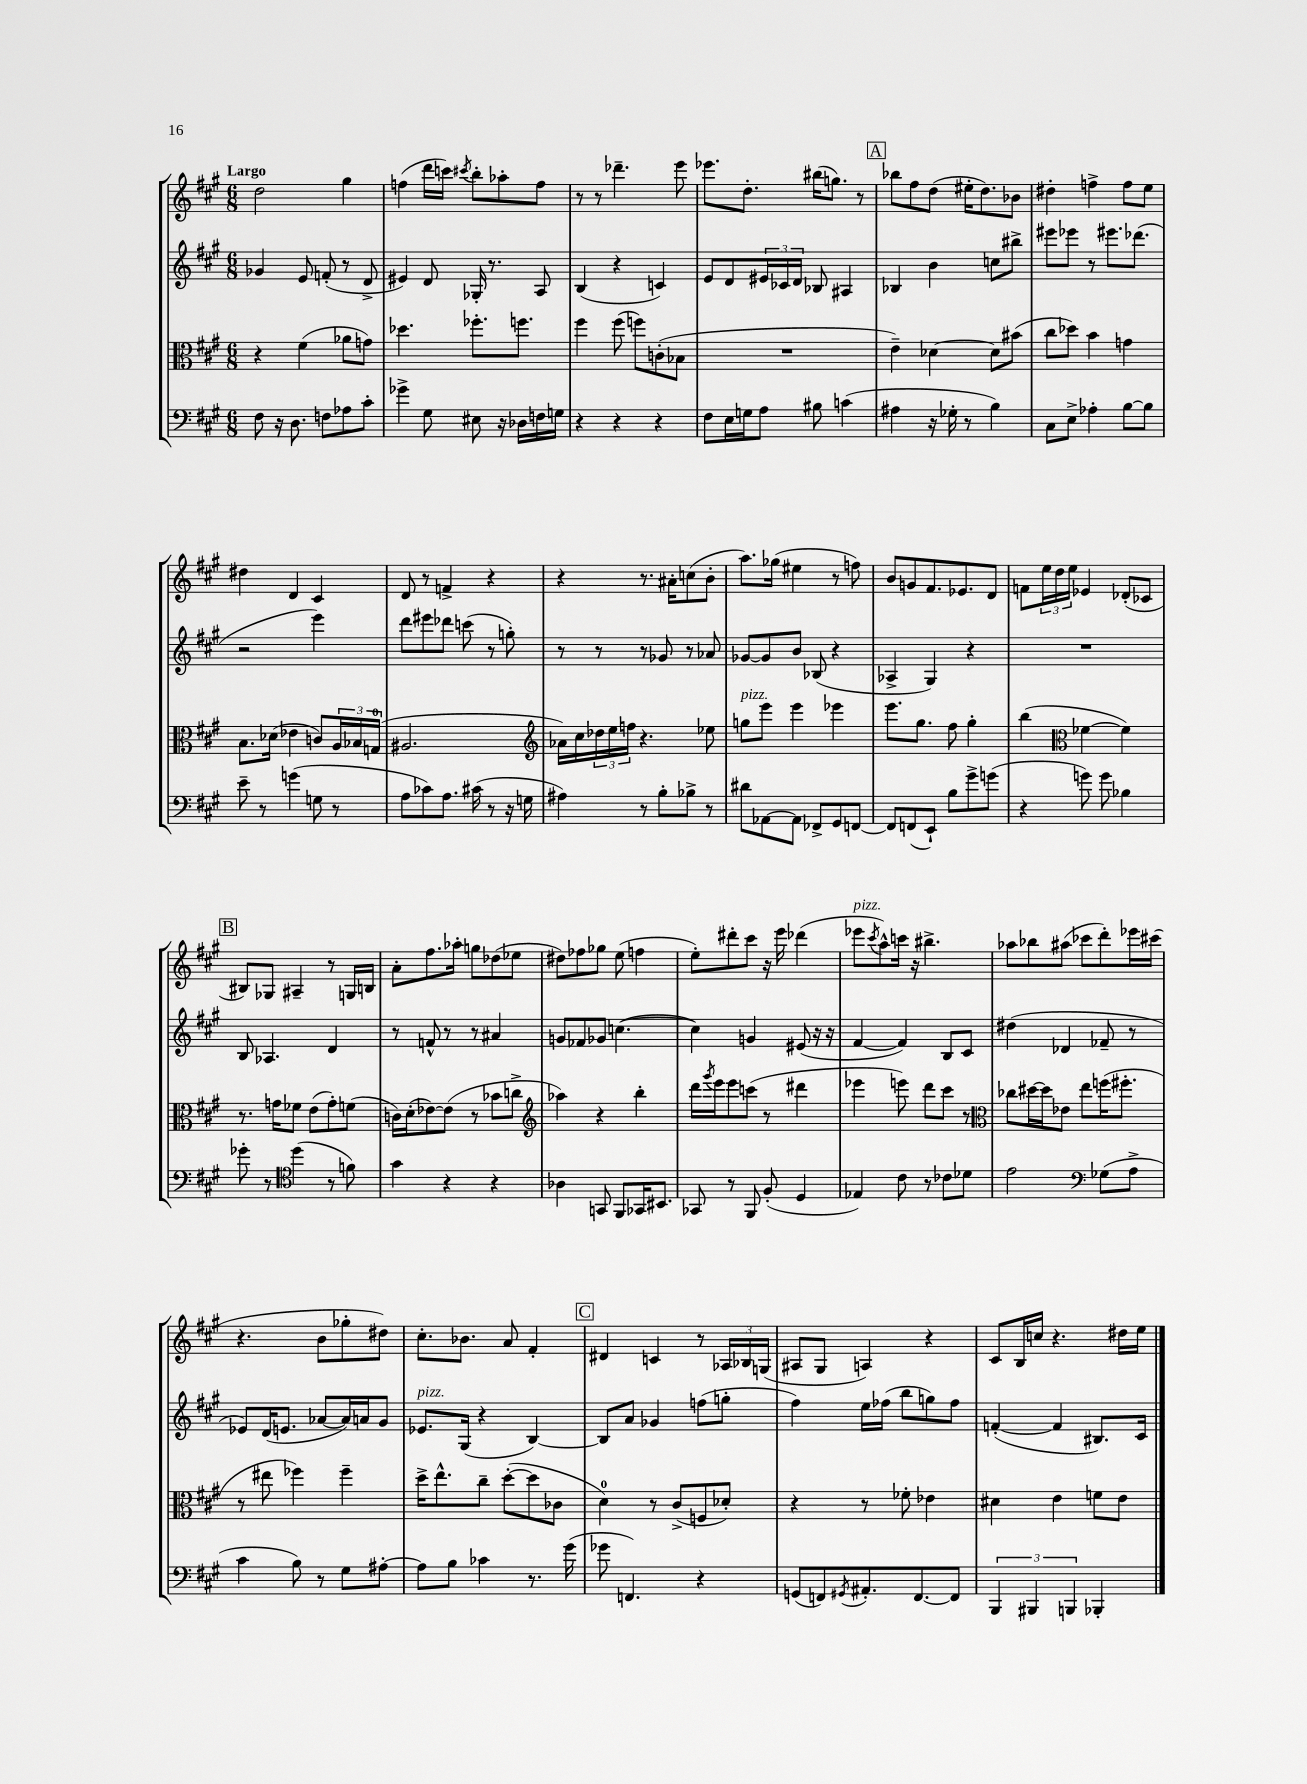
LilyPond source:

<<
\new StaffGroup <<
\new Staff = "s0" {
    \clef treble \key a \major \numericTimeSignature \time 6/8 \tempo "Largo"
    d''2 gis''4 |
    f''4( d'''16 c'''16) \acciaccatura { cis'''8 } b''8-. aes''8-. f''8 |
    r8 r8 des'''4.-- e'''8 |
    ees'''8. d''8.-. bis''16( g''8.) r8 |
    \mark \markup { \box "A" } bes''8 fis''8 d''8( eis''16-. d''8.) bes'8 |
    dis''4-. f''4-> f''8 e''8 |
    dis''4 d'4 cis'4 |
    d'8 r8 f'4-> r4 |
    r4 r8. ais'16-. c''8( b'8-. |
    a''8.) ges''16( eis''4 r8 f''8) |
    b'8 g'8 fis'8. ees'8. d'8 |
    f'8 \tuplet 3/2 { e''16 d''16 e''16 } ees'4 des'8-.( ces'8 |
    \mark \markup { \box "B" } bis8) ges8 ais4-- r8 g16 b16 |
    a'8-. fis''8. aes''16-. g''8 des''8( ees''8 |
    dis''8) fes''8 ges''8 e''8( f''4 |
    e''8-.) dis'''8-. cis'''8 r16 e'''16 des'''4( |
    ees'''8^\markup { \italic "pizz." } \acciaccatura { cis'''8 } a''8-^) c'''16 r16 bis''4.-> |
    aes''8 bes''8 ais''8( ces'''8 d'''8-.) ees'''16 cis'''16( |
    r4. b'8 ges''8-. dis''8) |
    cis''8.-. bes'8. a'8 fis'4-. |
    \mark \markup { \box "C" } dis'4 c'4 r8 \tuplet 3/2 { aes16 bes16 g16( } |
    ais8 gis8 a4) r4 |
    cis'8 b16 c''16 r4. dis''16 e''16 \bar "|." |
}
\new Staff = "s1" {
    \clef treble \key a \major \numericTimeSignature \time 6/8
    ges'4 e'8 f'8-.( r8 d'8-> |
    eis'4) d'8 ges16-. r8. a8 |
    b4( r4 c'4) |
    e'8 d'8 \tuplet 3/2 { eis'16 ces'16 d'16 } bes8 ais4 |
    \mark \markup { \box "A" } bes4 b'4 c''8 bis''8-> |
    eis'''8 ees'''8 r8 eis'''8. des'''8.( |
    r2 e'''4) |
    d'''8 eis'''8 des'''8 c'''8( r8 g''8-.) |
    r8 r8 r8 ges'8 r8 aes'8 |
    ges'8~ ges'8 b'8 bes8( r4 |
    aes4-> gis4) r4 |
    R2. |
    \mark \markup { \box "B" } b8 aes4. d'4 |
    r8 f'8-^ r8 r8 ais'4 |
    g'8 fes'8 ges'8 c''4.~( |
    c''4) g'4 eis'8( r16 r16 |
    fis'4~ fis'4) b8 cis'8 |
    dis''4( des'4 fes'8-- r8 |
    ees'8) d'16( e'8. aes'8~ aes'16) a'16 gis'8 |
    ees'8.^\markup { \italic "pizz." } gis16( r4 b4~) |
    \mark \markup { \box "C" } b8 a'8 ges'4 f''8( g''8-. |
    fis''4) e''16 fes''16( b''8 g''8) fes''8 |
    f'4~-.( f'4 bis8.) cis'16 \bar "|." |
}
\new Staff = "s2" {
    \clef alto \key a \major \numericTimeSignature \time 6/8
    r4 fis'4( aes'8 g'8) |
    des''4. fes''8.-. f''8. |
    fis''4 fis''8( f''8) c'8-.( bes8 |
    R2. |
    \mark \markup { \box "A" } e'4--) des'4~ des'8 bis'8( |
    cis''8 des''8) b'4 g'4 |
    b8. des'16( ees'4 c'8) \tuplet 3/2 { a16 bes16 g16-0( } |
    ais2. |
    \clef treble aes'16) cis''16 \tuplet 3/2 { des''16 e''16 f''16 } r4. ees''8 |
    g''8^\markup { \italic "pizz." } e'''8 e'''4 ees'''4 |
    e'''8. gis''8. fis''8 gis''4-. |
    b''4( \clef alto fes'4~ fes'4) |
    \mark \markup { \box "B" } r8. g'16 fes'8 e'8( g'8-.) f'8( |
    c'16) d'16-.( ees'8~) ees'8( r8 bes'8 c''8-> |
    \clef treble aes''4) r4 b''4-. |
    d'''16 \acciaccatura { gis'''8 } e'''16 e'''8 c'''8( r8 dis'''4 |
    ees'''4 e'''8) d'''8 cis'''8 r8 |
    \clef alto ces''8 dis''16~ dis''16 ees'8 e''8 f''16( fis''8.-. |
    r8 eis''8 fes''4) fes''4-- |
    d''16-> e''8.-^ cis''8-- d''8~-.( d''8 ces'8 |
    \mark \markup { \box "C" } d'4-0) r8 cis'8->( f8 des'8-.) |
    r4 r8 fes'8-. ees'4 |
    dis'4 e'4 f'8 e'8 \bar "|." |
}
\new Staff = "s3" {
    \clef bass \key a \major \numericTimeSignature \time 6/8
    fis8 r16 d8. f8 aes8 cis'8-. |
    ges'4-> gis8 eis8 r16 des16 f16 g16 |
    r4 r4 r4 |
    fis8 e16 g16 a8 bis8 c'4( |
    \mark \markup { \box "A" } ais4 r16 ges16-. r8 b4) |
    cis8 e8-> aes4-. b8~ b8 |
    e'8-- r8 g'4( g8 r8 |
    a8 ces'8) a8. cis'16( r8 r16 g16 |
    ais4) r8 b8-. bes8-> r8 |
    dis'8 aes,8~ aes,8 fes,8-> gis,8 f,8~ |
    f,8 f,8( e,8-!) b8 gis'8-> g'8( |
    r4 g'8) g'8 bes4 |
    \mark \markup { \box "B" } ges'8-. r8 \clef tenor d''4( r8 f'8) |
    gis'4 r4 r4 |
    aes4 g,8 fis,8 ges,16 bis,8. |
    ges,8 r8 fis,8 fis8-.( d4 |
    ees4) cis'8 r8 ces'8 des'8 |
    e'2 \clef bass ges8( a8-> |
    cis'4 b8) r8 gis8 ais8~-. |
    ais8 b8 ces'4 r8. gis'16( |
    \mark \markup { \box "C" } ges'8 f,4.) r4 |
    g,8( f,8) \acciaccatura { gis,8 } ais,8.-. f,8.~ f,8 |
    \tuplet 3/2 { b,,4 bis,,4 b,,4 } bes,,4-. \bar "|." |
}
>>
>>
\layout { \context { \Score \remove "Bar_number_engraver" } }
